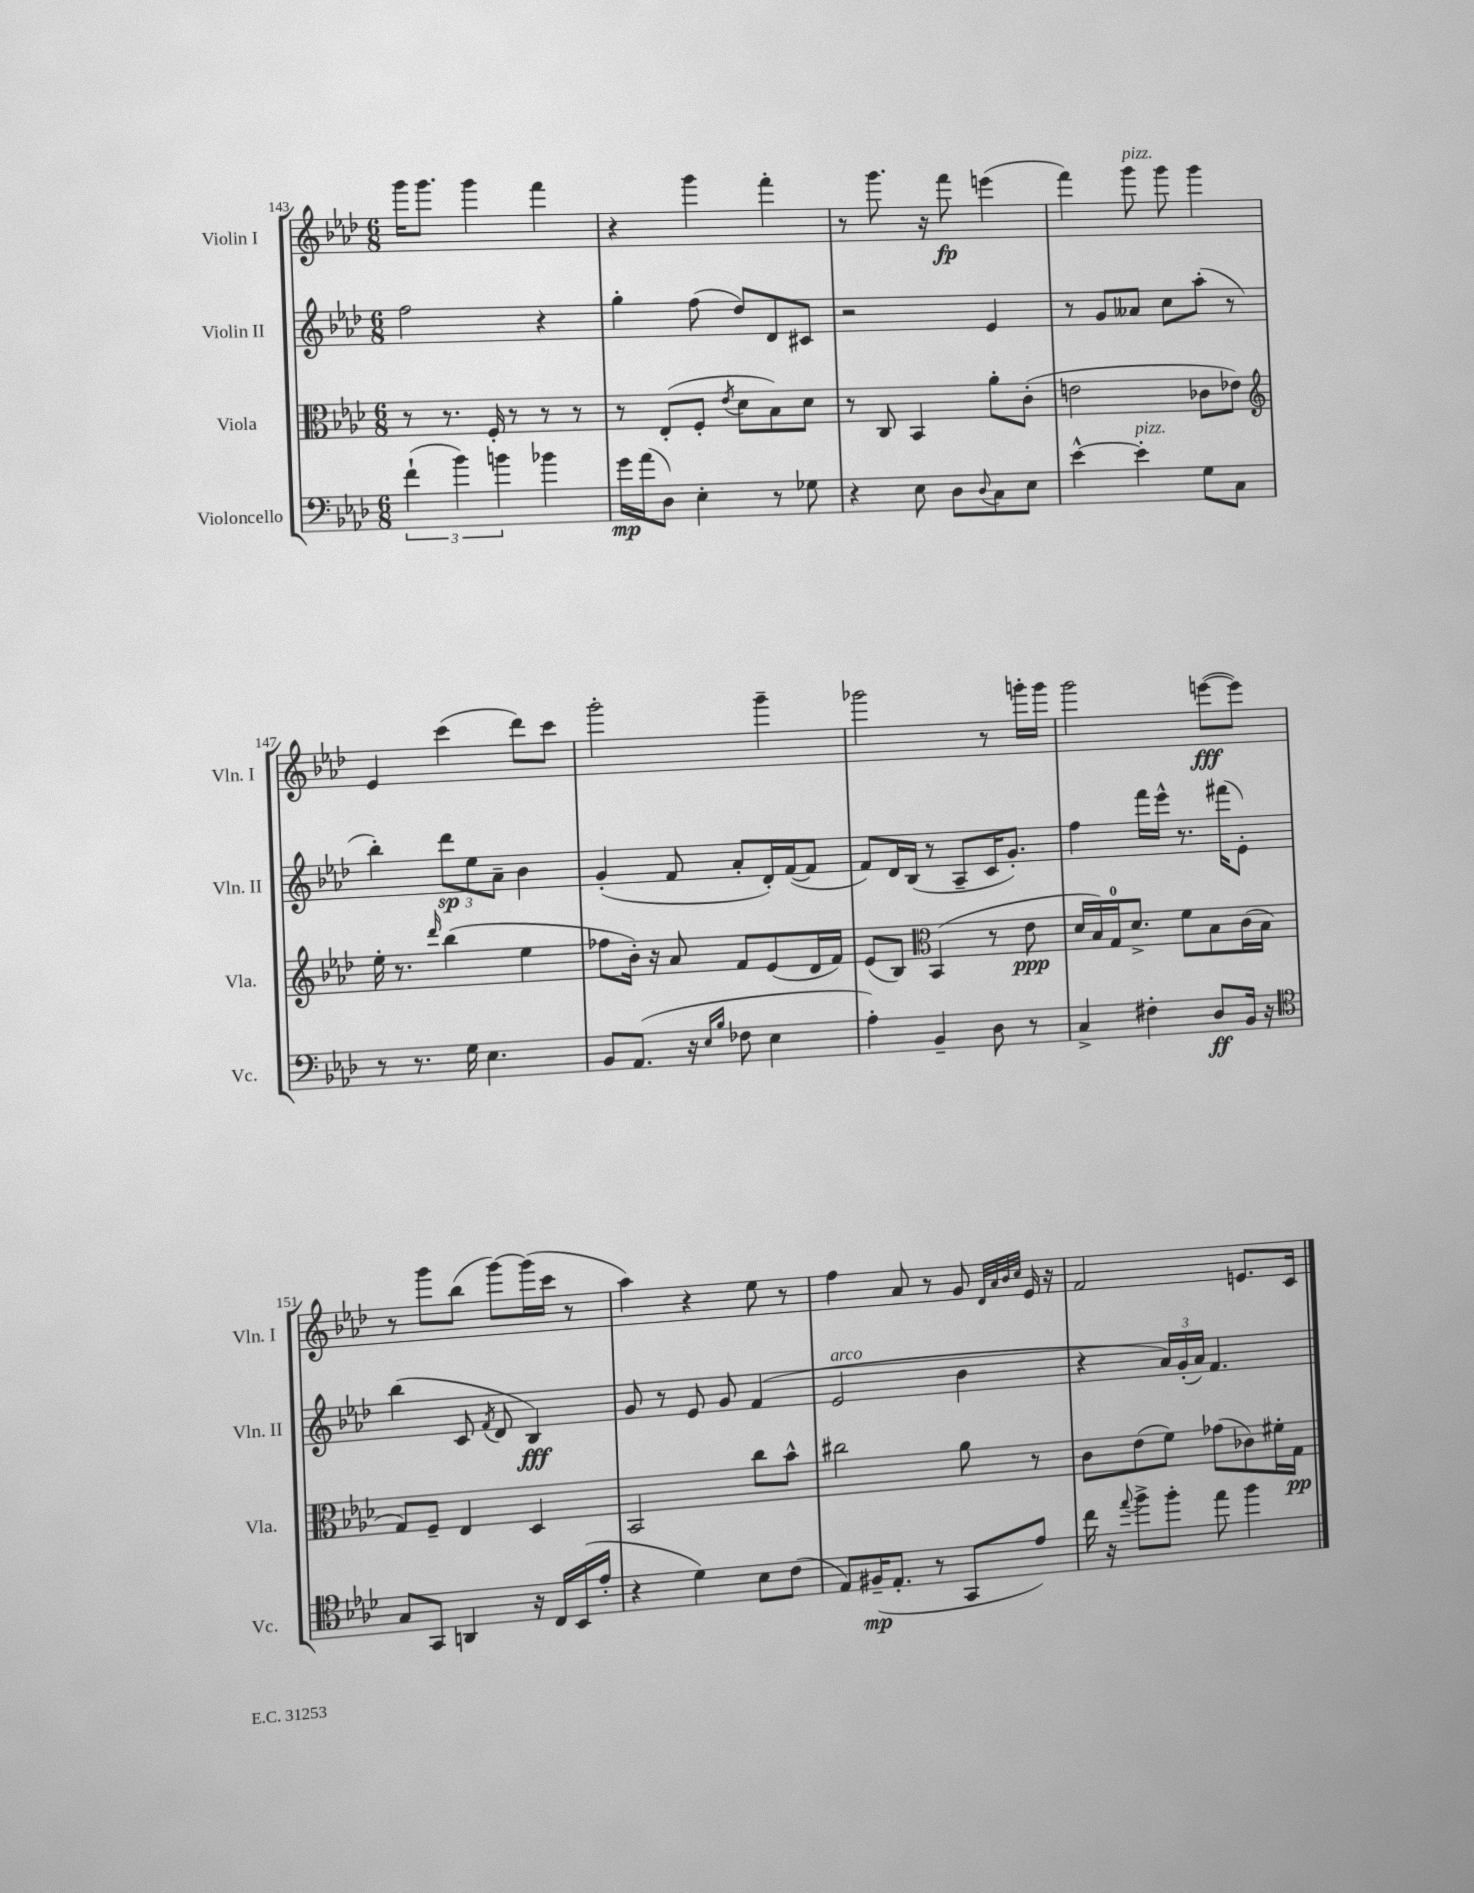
<<
\new StaffGroup <<
\new Staff = "s0" \with { instrumentName = "Violin I" shortInstrumentName = "Vln. I" } {
    \clef treble \key aes \major \numericTimeSignature \time 6/8
    g'''16 g'''8. g'''4 f'''4 |
    r4 g'''4 f'''4-. |
    r8 g'''8. r16 f'''8\fp e'''4( |
    f'''4) g'''8^\markup { \italic "pizz." } g'''8 g'''4 |
    ees'4 c'''4( des'''8) c'''8 |
    g'''2-. g'''4-- |
    ges'''2 r8 g'''16-. g'''16 |
    g'''2 e'''8~\fff( e'''8) |
    r8 g'''8 bes''8( g'''8~) g'''16( c'''16 r8 |
    aes''4) r4 ees''8 r8 |
    f''4 aes'8 r8 g'8 \grace { des'32 aes'32 bes'32 c''32 } ees'16 r16 |
    f'2 e'8. c'16 \bar "|." |
}
\new Staff = "s1" \with { instrumentName = "Violin II" shortInstrumentName = "Vln. II" } {
    \clef treble \key aes \major \numericTimeSignature \time 6/8
    f''2 r4 |
    g''4-. f''8( des''8) des'8 cis'8 |
    r2 ees'4 |
    r8 g'8 aeses'8 c''8 aes''8-.( r8 |
    bes''4-.) \tuplet 3/2 { des'''8\sp ees''8 aes'8-- } bes'4 |
    g'4-.( f'8 aes'8-. des'16-.) f'16~( f'8 |
    f'8) des'16 bes16( r8 aes8-- c'16 g'8.-.) |
    f''4 f'''16 ees'''16-^ r8. fis'''16( ees'8-.) |
    bes''4( c'8 \acciaccatura { f'8 } des'8 bes4\fff) |
    g'8 r8 ees'8 g'8 f'4( |
    ees'2^\markup { \italic "arco" } bes'4 |
    r4 \tuplet 3/2 { aes'16) g'16-.( aes'16) } f'4. \bar "|." |
}
\new Staff = "s2" \with { instrumentName = "Viola" shortInstrumentName = "Vla." } {
    \clef alto \key aes \major \numericTimeSignature \time 6/8
    r8 r8. f16-. r8 r8 r8 |
    r8 ees8-.( f8-. \acciaccatura { ees'8 } des'8 bes8) des'8 |
    r8 c8 bes,4 aes'8-. c'8-.( |
    e'2 ces'8 ees'8) |
    \clef treble ees''16-. r8. \grace { des'''16 } bes''4( ees''4 |
    fes''8 bes'16-.) r16 aes'8 f'8 ees'8( des'16 f'16) |
    ees'8( bes8) \clef alto bes,4( r8 ees'8\ppp |
    des'16 bes16) g16-0 des'8.-> f'8 bes8 c'16( bes16 |
    g8) f8-- ees4 des4 |
    bes,2 c''8 bes'8-^ |
    cis''2 aes'8 r8 |
    c'8 ees'8( f'8) ges'8( ces'8) fis'16-. g16\pp \bar "|." |
}
\new Staff = "s3" \with { instrumentName = "Violoncello" shortInstrumentName = "Vc." } {
    \clef bass \key aes \major \numericTimeSignature \time 6/8
    \tuplet 3/2 { f'4-!( bes'4) b'4 } bes'4 |
    g'16\mp aes'16( des8) ees4-. r8 ges8 |
    r4 ees8 des8 \appoggiatura { des8 } c8 ees8 |
    ees'4~-^ ees'4-.^\markup { \italic "pizz." } g8 c8 |
    r8 r8. g16 ees4. |
    bes,8 aes,8.( r16 \grace { ees16 bes16 } fes8 ees4 |
    aes4-.) bes,4-- des8 r8 |
    c4-> fis4-. des8\ff bes,16 r16 |
    \clef tenor g8 g,8 a,4 r16 c16 bes,16( ees'16-. |
    r4 des'4) bes8 c'8( |
    ees8) fis16--\mp( ees8.-. r8 g,8 ees'8) |
    c''16 r16 \appoggiatura { ees''8 } f''8-> f''8-. ees''8 f''4 \bar "|." |
}
>>
>>
\layout { \context { \Score currentBarNumber = #143 } }
